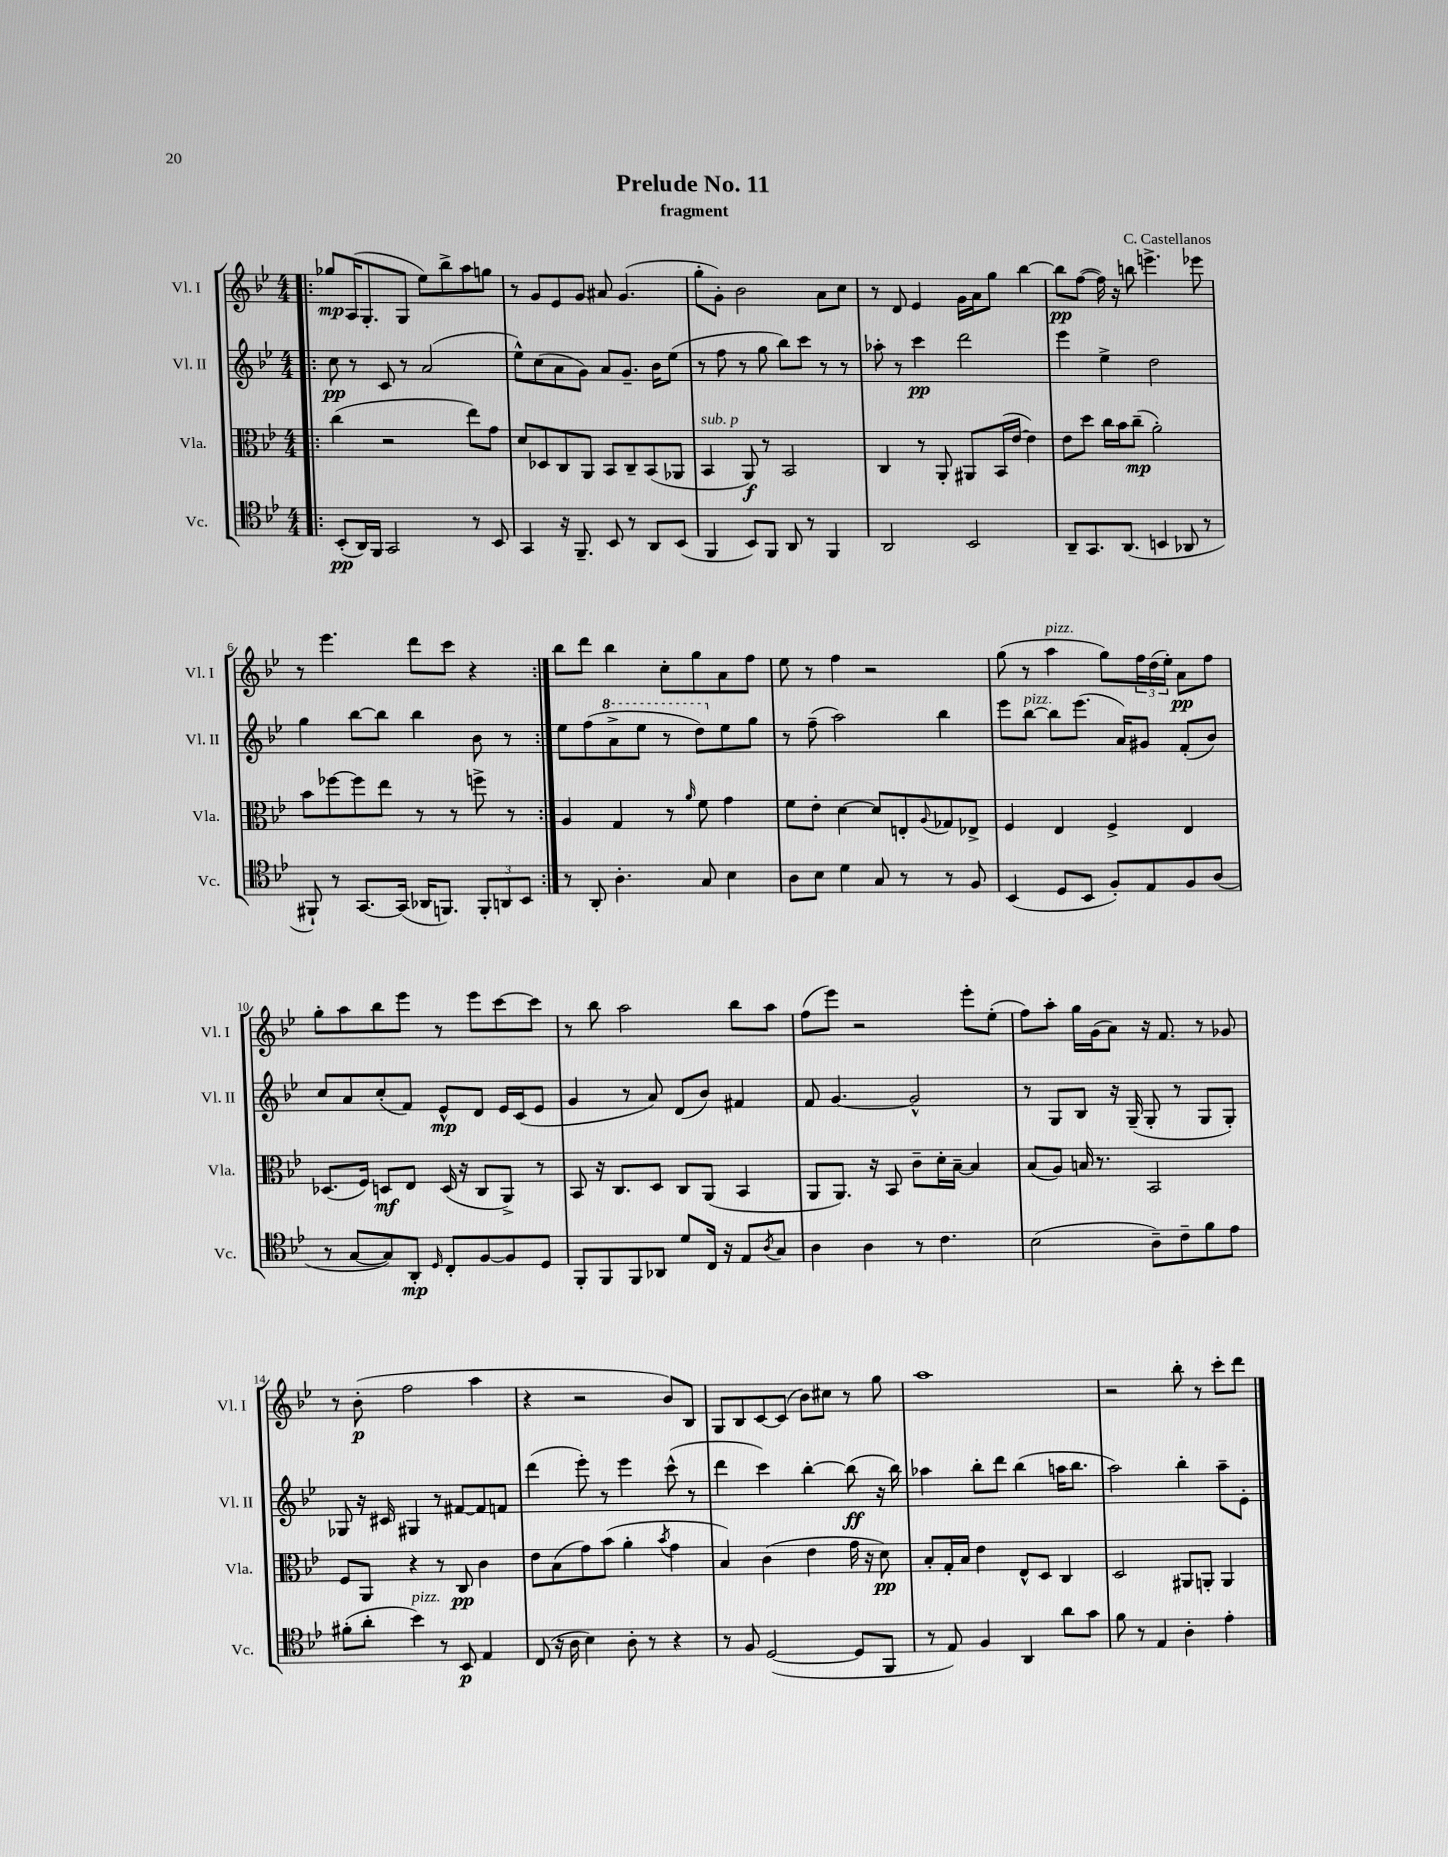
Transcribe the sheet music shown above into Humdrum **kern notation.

**kern	**kern	**kern	**kern
*staff4	*staff3	*staff2	*staff1
*clefC4	*clefC3	*clefG2	*clefG2
*k[b-e-]	*k[b-e-]	*k[b-e-]	*k[b-e-]
*M4/4	*M4/4	*M4/4	*M4/4
=!|:	=!|:	=!|:	=!|:
(8BB-'	(4cc	8cc	8gg-
16AA)	.	8r	(16A
16FF	.	.	8.G'
2GG	2r	8c	.
.	.	8r	8G
.	.	(2a	8ee-)
.	.	.	8bb-^
8r	8ee-)	.	8aa
8BB-	8g	.	8gg
=	=	=	=
4GG	8d	8ee-^^)	8r
.	8D-	(8cc	8g
16r	8C	8a	8e-
8.FF~	.	.	.
.	8AA	8g)	8g
8BB-	8BB-	8a	8a#
8r	8C~	8.g~	(4.g
8AA	(8BB-	.	.
.	.	16b-	.
(8BB-	8AA-	(8ee-	.
=	=	=	=
4FF	4BB-	8r	8gg'
.	.	8ff	8g')
8BB-)	8AA)	8r	2b-
8FF	8r	8gg	.
8AA	2BB-	8bb-)	.
8r	.	8ccc	.
4FF	.	8r	8a
.	.	8r	8cc
=	=	=	=
2AA	4C	8aa-'	8r
.	.	8r	8d
.	8r	4ccc	4e-
.	8AA'	.	.
2BB-	8AA#	2ddd	16g
.	.	.	16a
.	(16BB-	.	8gg
.	[16e-	.	.
.	4e-])	.	[4bb-
=	=	=	=
8AA~	8e-	4eee-	8bb-]
8.GG	8dd	.	([8ff
.	16cc	4ee-^	16ff])
(8.AA	16b-	.	16r
.	(8cc~	.	8bb
4BB	2a')	2dd	4.eee^
8AA-	.	.	.
8r	.	.	8eee-
=	=	=	=
8FF#`)	8b-	4gg	8r
8r	[8ff-	.	4.eee-
[8.GG	8ff-]	[8bb-	.
.	8ee-	8bb-]	.
(16GG]	.	.	.
16AA-	8r	4bb-	8ddd
8.FF)	.	.	.
.	8r	.	8ccc
12FF'	8ff^	8b-	4r
12AA	.	.	.
.	8r	8r	.
12BB-	.	.	.
=:|!	=:|!	=:|!	=:|!
8r	4A	8ee-	8bb-
8AA'	.	(8ff	8ddd
4.A'	4G	8aa^	4bb-
.	.	8eee-	.
.	8r	8r	8cc'
.	16qqa	.	.
8G	8f	8ddd)	8gg
4B-	4g	8ee-	8a
.	.	8gg	8ff
=	=	=	=
8A	8f	8r	8ee-
8B-	8e-'	(8ff~	8r
4d	[4d	2aa)	4ff
8G	8d]	.	2r
8r	8E'	.	.
.	8qqA	.	.
8r	8G-	4bb-	.
8F	8E-^	.	.
=	=	=	=
(4BB-	4F	8eee-	(8gg
.	.	[8bb-	8r
8D	4E-	8bb-]	4aa
8BB-	.	(8.eee-	.
8F')	4F^	.	8gg)
.	.	16a)	.
8E-	.	8g#	24ff
.	.	.	(24dd
.	.	.	24ee-')
8F	4E-	(8f'	8a
(8A	.	8b-)	8ff
=	=	=	=
8r	(8.D-	8cc	8gg'
[8G	.	8a	8aa
.	16F)	.	.
8G])	8D	(8cc'	8bb-
8AA'	8E-	8f)	8eee-
16qqD	.	.	.
8C'	(16D	8e-^^	8r
.	16r	.	.
[8F	8C	8d	8eee-
8F]	8AA^)	16e-	[8ccc
.	.	(16c	.
8D	8r	8e-	8ccc]
=	=	=	=
8FF'	8BB-	4g	8r
8FF	16r	.	8bb-
.	8.C	.	.
8FF	.	8r	2aa
8AA-	8D	8a)	.
8d	8C	(8d	.
16C	(8AA	8b-)	.
16r	.	.	.
8E-	4BB-	4f#	8bb-
8qA	.	.	.
8G	.	.	8aa
=	=	=	=
4A	8AA	8f	(8ff
.	8.AA)	[4.g	8eee-)
4A	.	.	2r
.	16r	.	.
.	8BB-	.	.
8r	8c~	2g^^]	.
4.c	16d'	.	.
.	[16B-~	.	.
.	4B-]	.	8eee-'
.	.	.	(8ee-'
=	=	=	=
(2B-	(8B-	8r	8ff)
.	8A)	8G	8aa'
.	16B	8B-	16gg
.	8.r	.	(16g
.	.	16r	8a)
.	.	(16G~	.
8A~)	2BB-	8G'	16r
.	.	.	8.f
8c~	.	8r	.
8f	.	8G	8r
8e-	.	8G')	8g-
=	=	=	=
(8f#'	8F	8G-	8r
8a'	8AA	16r	(8b-'
.	.	16c#	.
4b-)	4r	4G#	2ff
8r	8r	8r	.
8BB-	8C	[8f#	.
4E-	4c	8f#]	4aa
.	.	8f	.
=	=	=	=
(8C	8e-	(4ddd	4r
16r	(8B-	.	.
16A	.	.	.
4B-)	8g)	8eee-')	2r
.	(8b-	8r	.
8A'	4a'	4eee-	.
8r	.	.	.
.	8qb-	.	.
4r	4g	(8ccc^^	8b-)
.	.	8r	8B-
=	=	=	=
8r	4B-)	4ddd	8G
8F	.	.	8B-
([2D	(4c	4ccc)	[8c
.	.	.	(8c]
.	4e-	[4bb-'	8b-)
.	.	.	8cc#
8D]	16g	(8bb-]	8r
.	16r	.	.
8FF	8d)	16r	8gg
.	.	16bb-)	.
=	=	=	=
8r	8B-'	4aa-	1aa
8E-)	16G'	.	.
.	16B-	.	.
4F	4e-	8bb-'	.
.	.	8ddd	.
4AA	8E-^^	(4bb-	.
.	8D	.	.
8a	4C	16aa	.
.	.	8.bb-	.
8g	.	.	.
=	=	=	=
8f	2D	2aa)	2r
8r	.	.	.
4E-	.	.	.
4A'	8AA#	4bb-'	8bb-'
.	8AA'	.	8r
4e-'	4AA	8aa~	8ccc'
.	.	8e-'	8ddd
==	==	==	==
*-	*-	*-	*-
